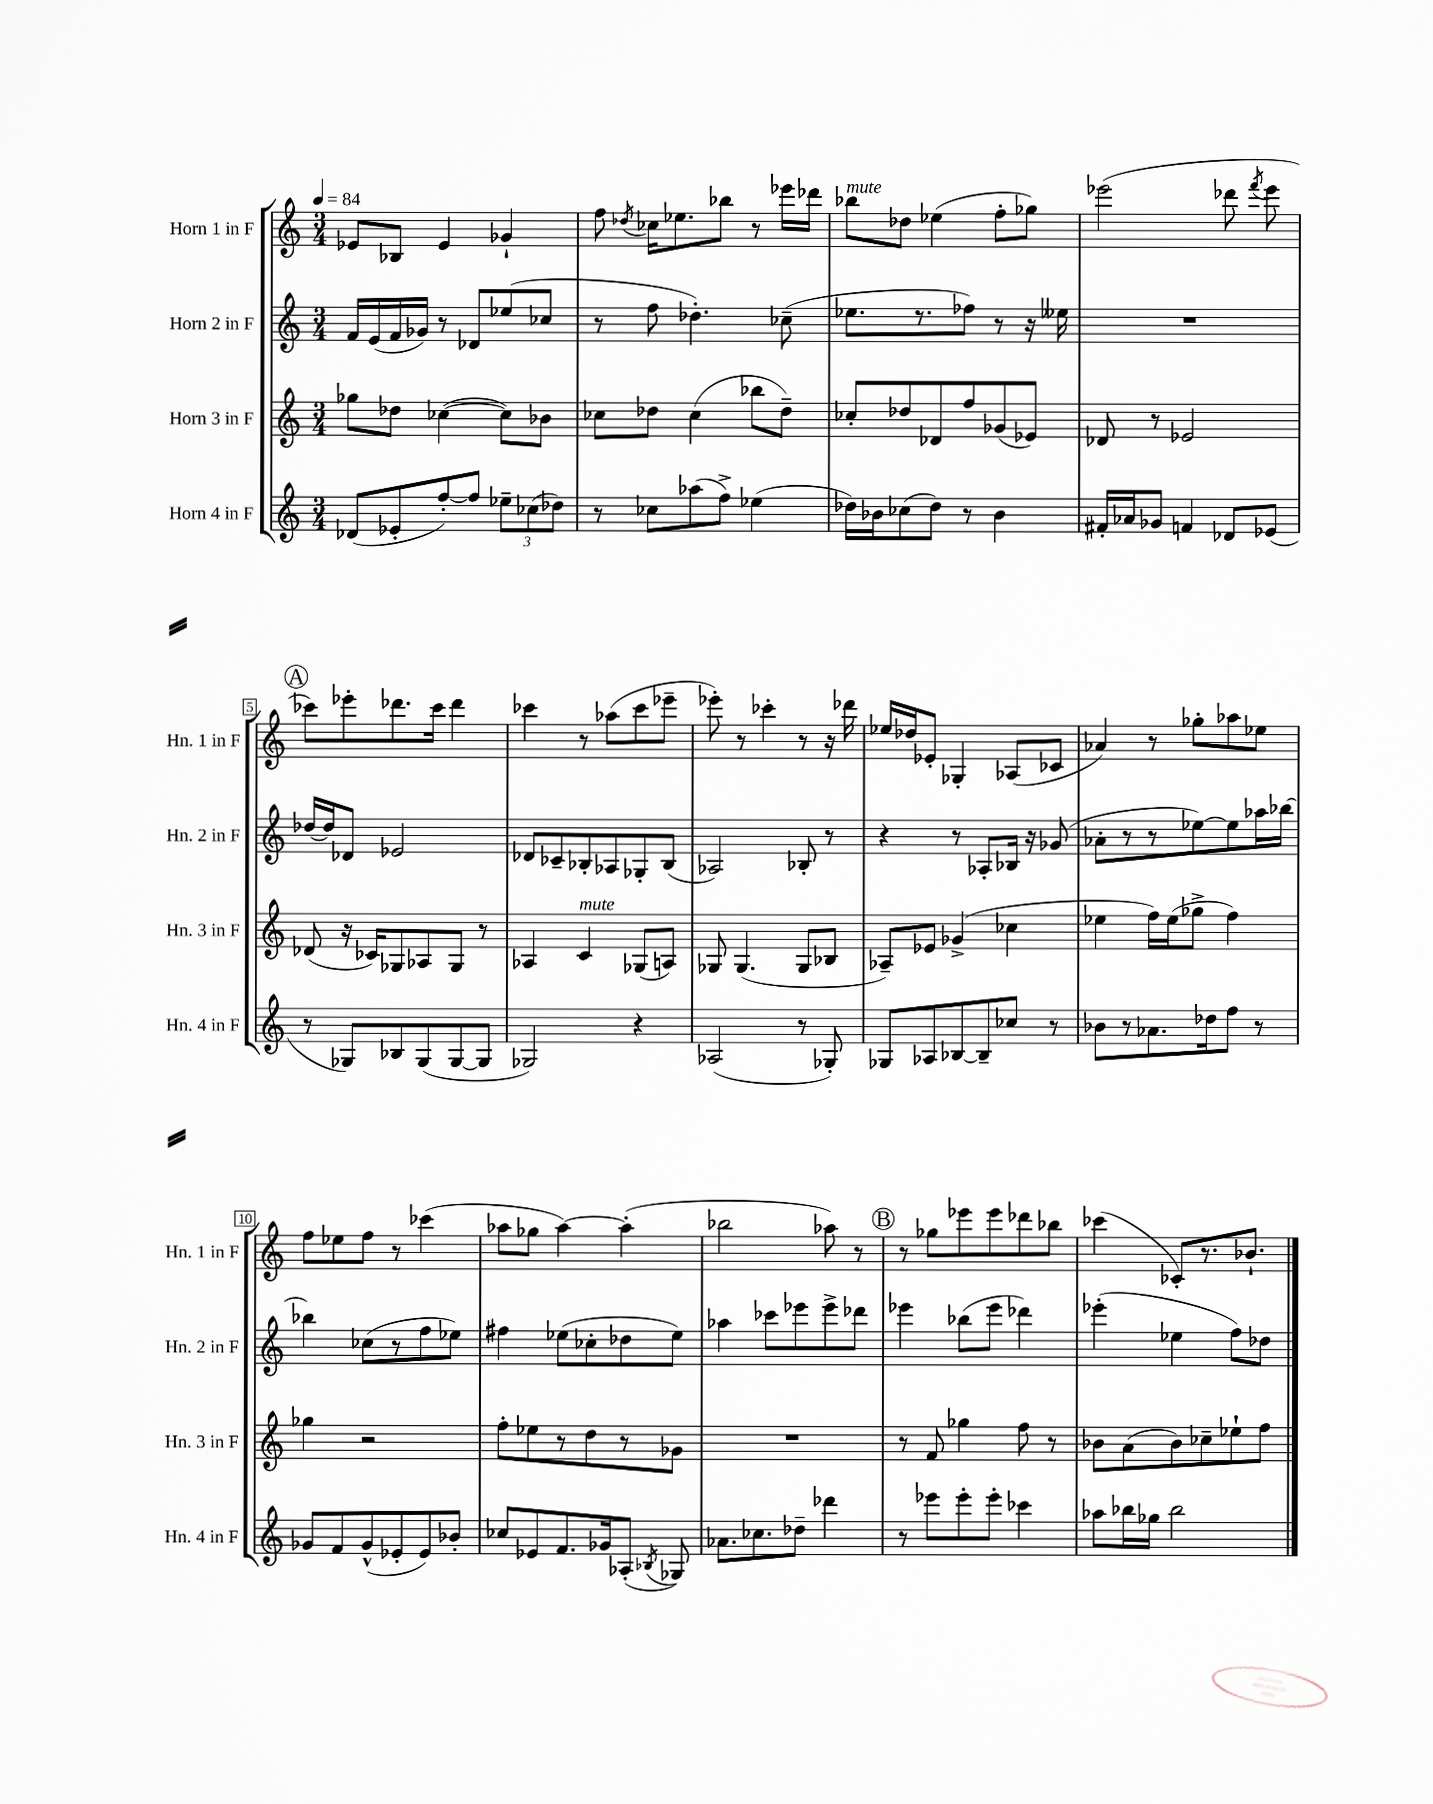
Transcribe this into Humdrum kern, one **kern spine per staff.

**kern	**kern	**kern	**kern
*staff4	*staff3	*staff2	*staff1
*clefG2	*clefG2	*clefG2	*clefG2
*k[]	*k[]	*k[]	*k[]
*M3/4	*M3/4	*M3/4	*M3/4
*MM84	*MM84	*MM84	*MM84
(8d-	8gg-	16f	8e-
.	.	(16e	.
8e-'	8dd-	16f	8B-
.	.	16g-)	.
[8ff')	([4cc-	8r	4e-
8ff]	.	8d-	.
12ee-~	8cc-])	(8ee-	4g-`
(12cc-	.	.	.
.	8b-	8cc-	.
12dd-)	.	.	.
=	=	=	=
8r	8cc-	8r	8ff
.	.	.	8qdd-
8cc-	8dd-	8ff	16cc-
.	.	.	8.ee-
(8aa-	(4cc-	4.dd-')	.
8ff^)	.	.	8bb-
(4ee-	8bb-	.	8r
.	8dd-~)	(8cc-~	16eee-
.	.	.	16ddd-
=	=	=	=
16dd-)	8cc-'	8.ee-	8bb-
16b-	.	.	.
(8cc-	8dd-	.	8dd-
.	.	8.r	.
8dd-)	8d-	.	(4ee-
8r	8ff	8ff-)	.
4b-	(8g-	8r	8ff'
.	8e-)	16r	8gg-)
.	.	16ee--	.
=	=	=	=
16f#'	8d-	2.r	(2eee-
16a-	.	.	.
8g-	8r	.	.
4f	2e-	.	.
8d-	.	.	8ddd-
.	.	.	8qfff
(8e-	.	.	8eee-
=	=	=	=
8r	(8d-	[16dd-	8ccc-)
.	.	16dd-]	.
8G-)	16r	8d-	8eee-'
.	16c-)	.	.
8B-	8G-	2e-	8.ddd-
(8G-	8A-	.	.
.	.	.	16ccc-
[8G-	8G-	.	4ddd-
8G-]	8r	.	.
=	=	=	=
2G-)	4A-	8d-	4ccc-
.	.	8c-~	.
.	4c	8B-'	8r
.	.	8A-	(8aa-
4r	(8G-	8G-'	8ccc-
.	8A)	(8B-	8eee-~
=	=	=	=
(2A-	8G-	2A-)	8eee-')
.	(4.G-	.	8r
.	.	.	4ccc-'
8r	8G-	8B-'	8r
8G-')	8B-	8r	16r
.	.	.	16ddd-
=	=	=	=
8G-	8A-~)	4r	16ee-
.	.	.	16dd-
8A-	8e-	.	8e-'
[8B-	(4g-^	8r	4G-'
8B-~]	.	8A-'	.
8cc-	4cc-	16B-	(8A-
.	.	16r	.
8r	.	(8g-	8c-
=	=	=	=
8b-	4ee-	8a-'	4a-)
8r	.	8r	.
8.a-	16ff)	8r	8r
.	(16ee-	.	.
.	8gg-^	[8ee-)	8gg-'
16dd-	.	.	.
8ff	4ff)	8ee-]	8aa-
8r	.	16aa-	8ee-
.	.	[16bb-	.
=	=	=	=
8g-	4gg-	4bb-]	8ff
8f	.	.	8ee-
(8g-^^	2r	(8cc-	8ff
8e-'	.	8r	8r
8e-)	.	8ff	(4ccc-
8b-'	.	8ee-)	.
=	=	=	=
8cc-	8ff'	4ff#	8aa-
8e-	8ee-	.	8gg-
8.f	8r	(8ee-	[4aa-)
.	8dd	8cc-'	.
16g-	.	.	.
(8A-'	8r	8dd-	(4aa-']
8qB-	.	.	.
8G-)	8g-	8ee-)	.
=	=	=	=
8.a-	2.r	4aa-	2bb-
8.cc-	.	.	.
.	.	8ccc-	.
8dd-~	.	8eee-	.
4ddd-	.	8eee-^	8aa-)
.	.	8ddd-	8r
=	=	=	=
8r	8r	4eee-	8r
8eee-	8f	.	8gg-
8eee-'	4gg-	(8bb-	8eee-
8eee-'	.	8eee-	8eee-
4ccc-	8ff	4ddd-)	8ddd-
.	8r	.	8bb-
=	=	=	=
8aa-	8b-	(4eee-'	(4ccc-
16bb-	(8a	.	.
16gg-	.	.	.
2bb-	8b-)	4ee-	8c-')
.	8cc-~	.	8.r
.	8ee-`	8ff)	.
.	.	.	8.b-`
.	8ff	8dd-	.
==	==	==	==
*-	*-	*-	*-
